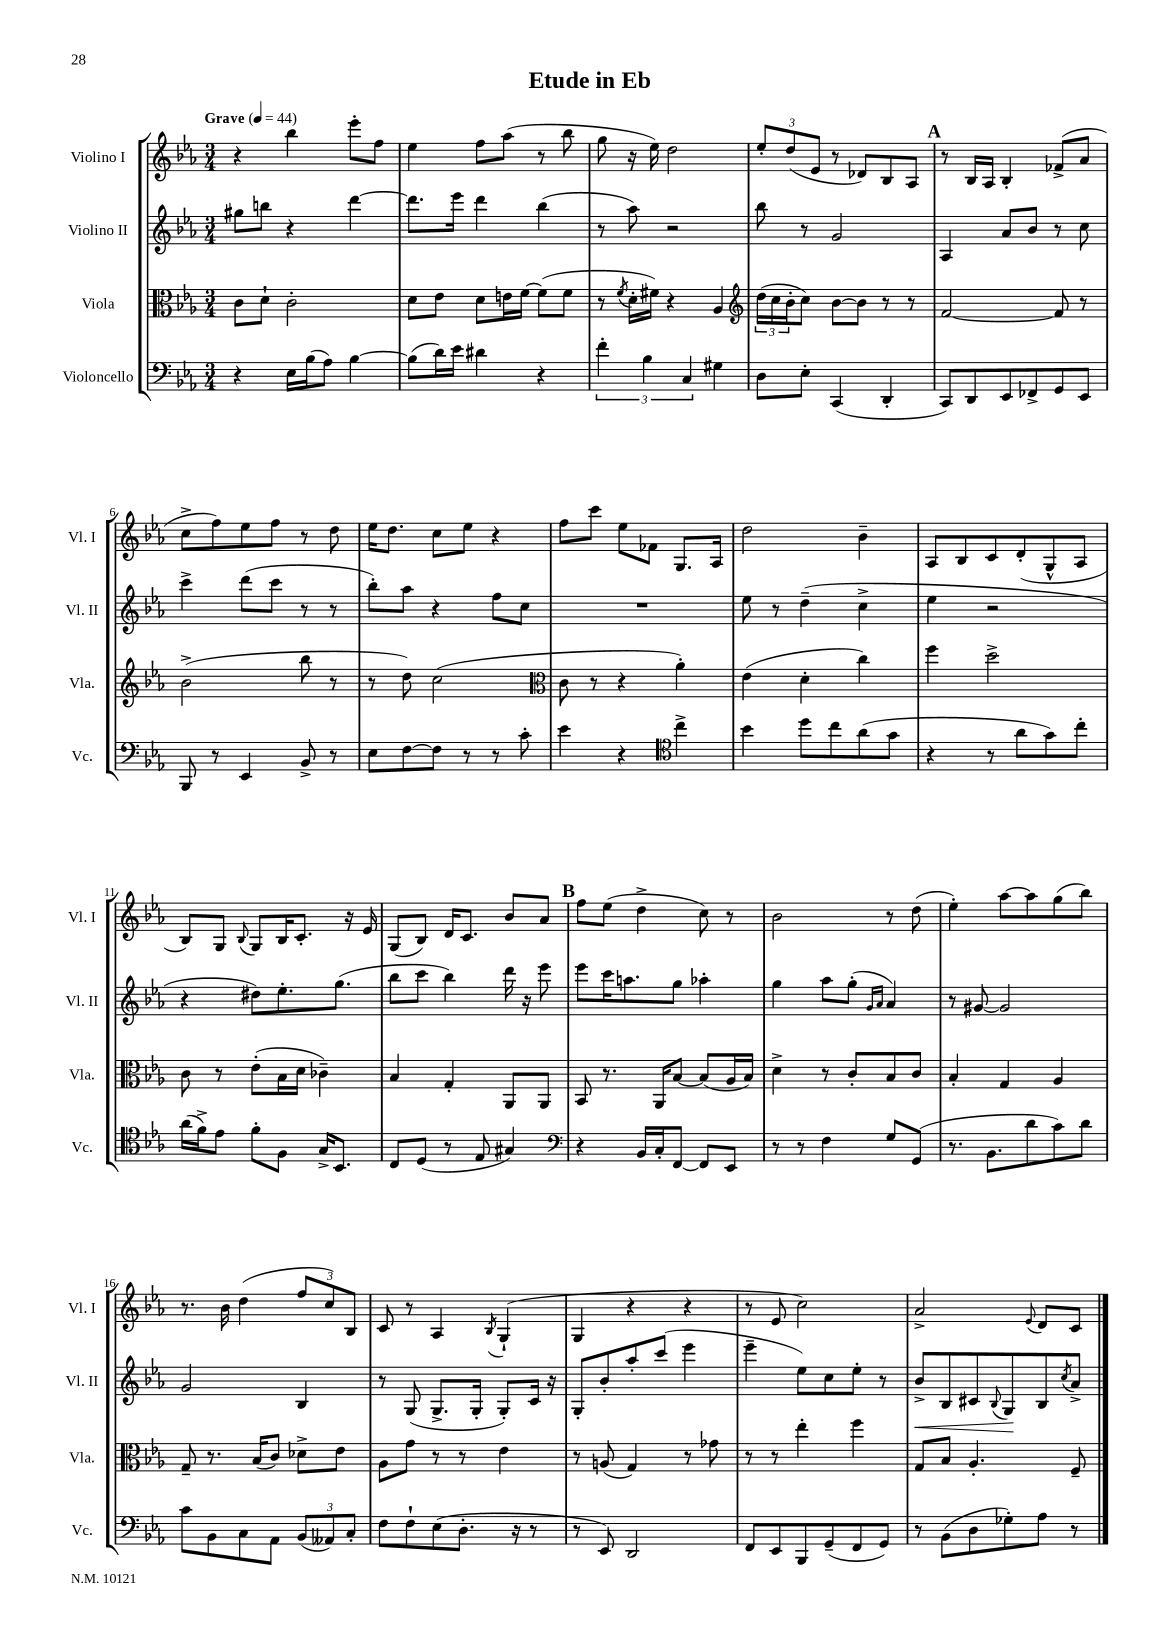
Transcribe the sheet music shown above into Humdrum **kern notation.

**kern	**kern	**kern	**kern
*staff4	*staff3	*staff2	*staff1
*clefF4	*clefC3	*clefG2	*clefG2
*k[b-e-a-]	*k[b-e-a-]	*k[b-e-a-]	*k[b-e-a-]
*M3/4	*M3/4	*M3/4	*M3/4
*MM44	*MM44	*MM44	*MM44
4r	8c	8gg#	4r
.	8d`	8bb	.
16E-	2c'	4r	4bb-
(16B-	.	.	.
8A-)	.	.	.
[4B-	.	[4ddd	8eee-'
.	.	.	8ff
=	=	=	=
(8B-]	8d	8.ddd]	4ee-
16d)	8e-	.	.
16e-	.	16eee-	.
4d#	8d	4ddd	8ff
.	16e	.	(8aa-
.	[16f	.	.
4r	(8f]	(4bb-	8r
.	8f	.	8bb-
=	=	=	=
6f'	8r	8r	8gg
.	8qf	.	.
.	16d'	8aa-)	16r
6B-	.	.	.
.	16f#)	.	16ee-)
.	4r	2r	2dd
6C	.	.	.
4G#	4A-	.	.
=	=	=	=
*	*clefG2	*	*
8D	(24dd	8bb-	12ee-'
.	24cc	.	.
.	24b-'	.	(12dd
8E-'	8cc)	8r	.
.	.	.	12e-
(4CC	[8b-	2g	8r
.	8b-]	.	8d-)
4DD'	8r	.	8B-
.	8r	.	8A-
=	=	=	=
8CC)	[2f	4A-	8r
8DD	.	.	16B-
.	.	.	16A-
8EE-	.	8a-	4B-'
8FF-^	.	8b-	.
8GG	8f]	8r	(8f-^
8EE-	8r	8cc	8a-
=	=	=	=
8BBB-	(2b-^	4ccc^	8cc^
8r	.	.	8ff)
4EE-	.	(8ddd	8ee-
.	.	8ccc	8ff
8BB-^	8bb-	8r	8r
8r	8r	8r	8dd
=	=	=	=
8E-	8r	8bb-')	16ee-
.	.	.	8.dd
[8F	8dd)	8aa-	.
8F]	(2cc	4r	8cc
8r	.	.	8ee-
8r	.	8ff	4r
8c'	.	8cc	.
=	=	=	=
*	*clefC3	*	*
4e-	8c	2.r	8ff
.	8r	.	8ccc
4r	4r	.	8ee-
.	.	.	8f-
*clefC4	*	*	*
4cc^	4a-')	.	8.G
.	.	.	16A-
=	=	=	=
4b-	(4e-	8ee-	2dd
.	.	8r	.
8dd	4d'	(4dd~	.
8cc	.	.	.
(8a-	4cc)	4cc^	4b-~
8g	.	.	.
=	=	=	=
4r	4ff	4ee-	8A-
.	.	.	8B-
8r	2dd^	2r	8c
8a-	.	.	(8d'
8g)	.	.	8G^^
8cc'	.	.	8A-
=	=	=	=
(16a-	8c	4r	8B-)
16f^)	.	.	.
8e-	8r	.	8G
.	.	.	8qqB-
8f'	(8e-'	8dd#)	8G
8F	16B-	8.ee-'	16B-
.	16d	.	8.c'
16G^	4c-~)	.	.
8.BB-	.	(8.gg	.
.	.	.	16r
.	.	.	16e-
=	=	=	=
8C	4B-	8bb-	(8G
(8D	.	8ccc	8B-)
8r	4G'	4bb-)	16d
.	.	.	8.c
8E-	.	.	.
4G#)	8AA-	16ddd	8b-
.	.	16r	.
.	8AA-	8eee-	8a-
=	=	=	=
*clefF4	*	*	*
4r	8BB-	8eee-	8ff
.	8.r	16ccc	(8ee-
.	.	8.aa	.
16BB-	.	.	4dd^
16C'	16AA-	.	.
[8FF	[8B-	8gg	.
8FF]	(8B-]	4aa-'	8cc)
8EE-	16A-	.	8r
.	16B-)	.	.
=	=	=	=
8r	4d^	4gg	2b-
8r	.	.	.
4F	8r	8aa-	.
.	8c'	(8gg'	.
.	.	16qqg	.
.	.	16qqa-	.
8G	8B-	4a-)	8r
(8GG	8c	.	(8dd
=	=	=	=
8.r	4B-'	8r	4ee-')
.	.	[8g#	.
8.BB-	.	.	.
.	4G	2g#]	[8aa-
8d	.	.	8aa-]
8c)	4A-	.	(8gg
8d	.	.	8bb-)
=	=	=	=
8c	8G~	2g	8.r
8BB-	8.r	.	.
.	.	.	16b-
8C	.	.	(4dd
.	(16B-	.	.
8AA-	8c)	.	.
(12BB-	8d-^	4B-	12ff
12AA--)	.	.	12cc)
.	8e-	.	.
12C'	.	.	12B-
=	=	=	=
8F	8A-	8r	8c
8F`	8g	(8G	8r
(8E-	8r	8.G^	4A-
8.D'	8r	.	.
.	.	16G'	.
.	.	.	8qB-
.	4e-	8G')	(4G`
16r	.	.	.
8r	.	16c	.
.	.	16r	.
=	=	=	=
8r	8r	8G'	4G
8EE-)	(8A	8b-'	.
2DD	4G)	8aa-'	4r
.	.	(8ccc	.
.	8r	4eee-	4r
.	8g-	.	.
=	=	=	=
8FF	8r	4eee-~	8r
8EE-	8r	.	8e-
8BBB-	4ee-'	8ee-)	2cc)
(8GG~	.	8cc	.
8FF	4ff	8ee-'	.
8GG)	.	8r	.
=	=	=	=
8r	8G	8b-^	2a-^
(8BB-	8B-	8B-	.
8D	4.A-'	8c#	.
.	.	8qqB-	.
8G-')	.	8G	.
.	.	.	8qqe-
8A-	.	8B-	8d
.	.	8qcc	.
8r	8F~	8a-^	8c
==	==	==	==
*-	*-	*-	*-
